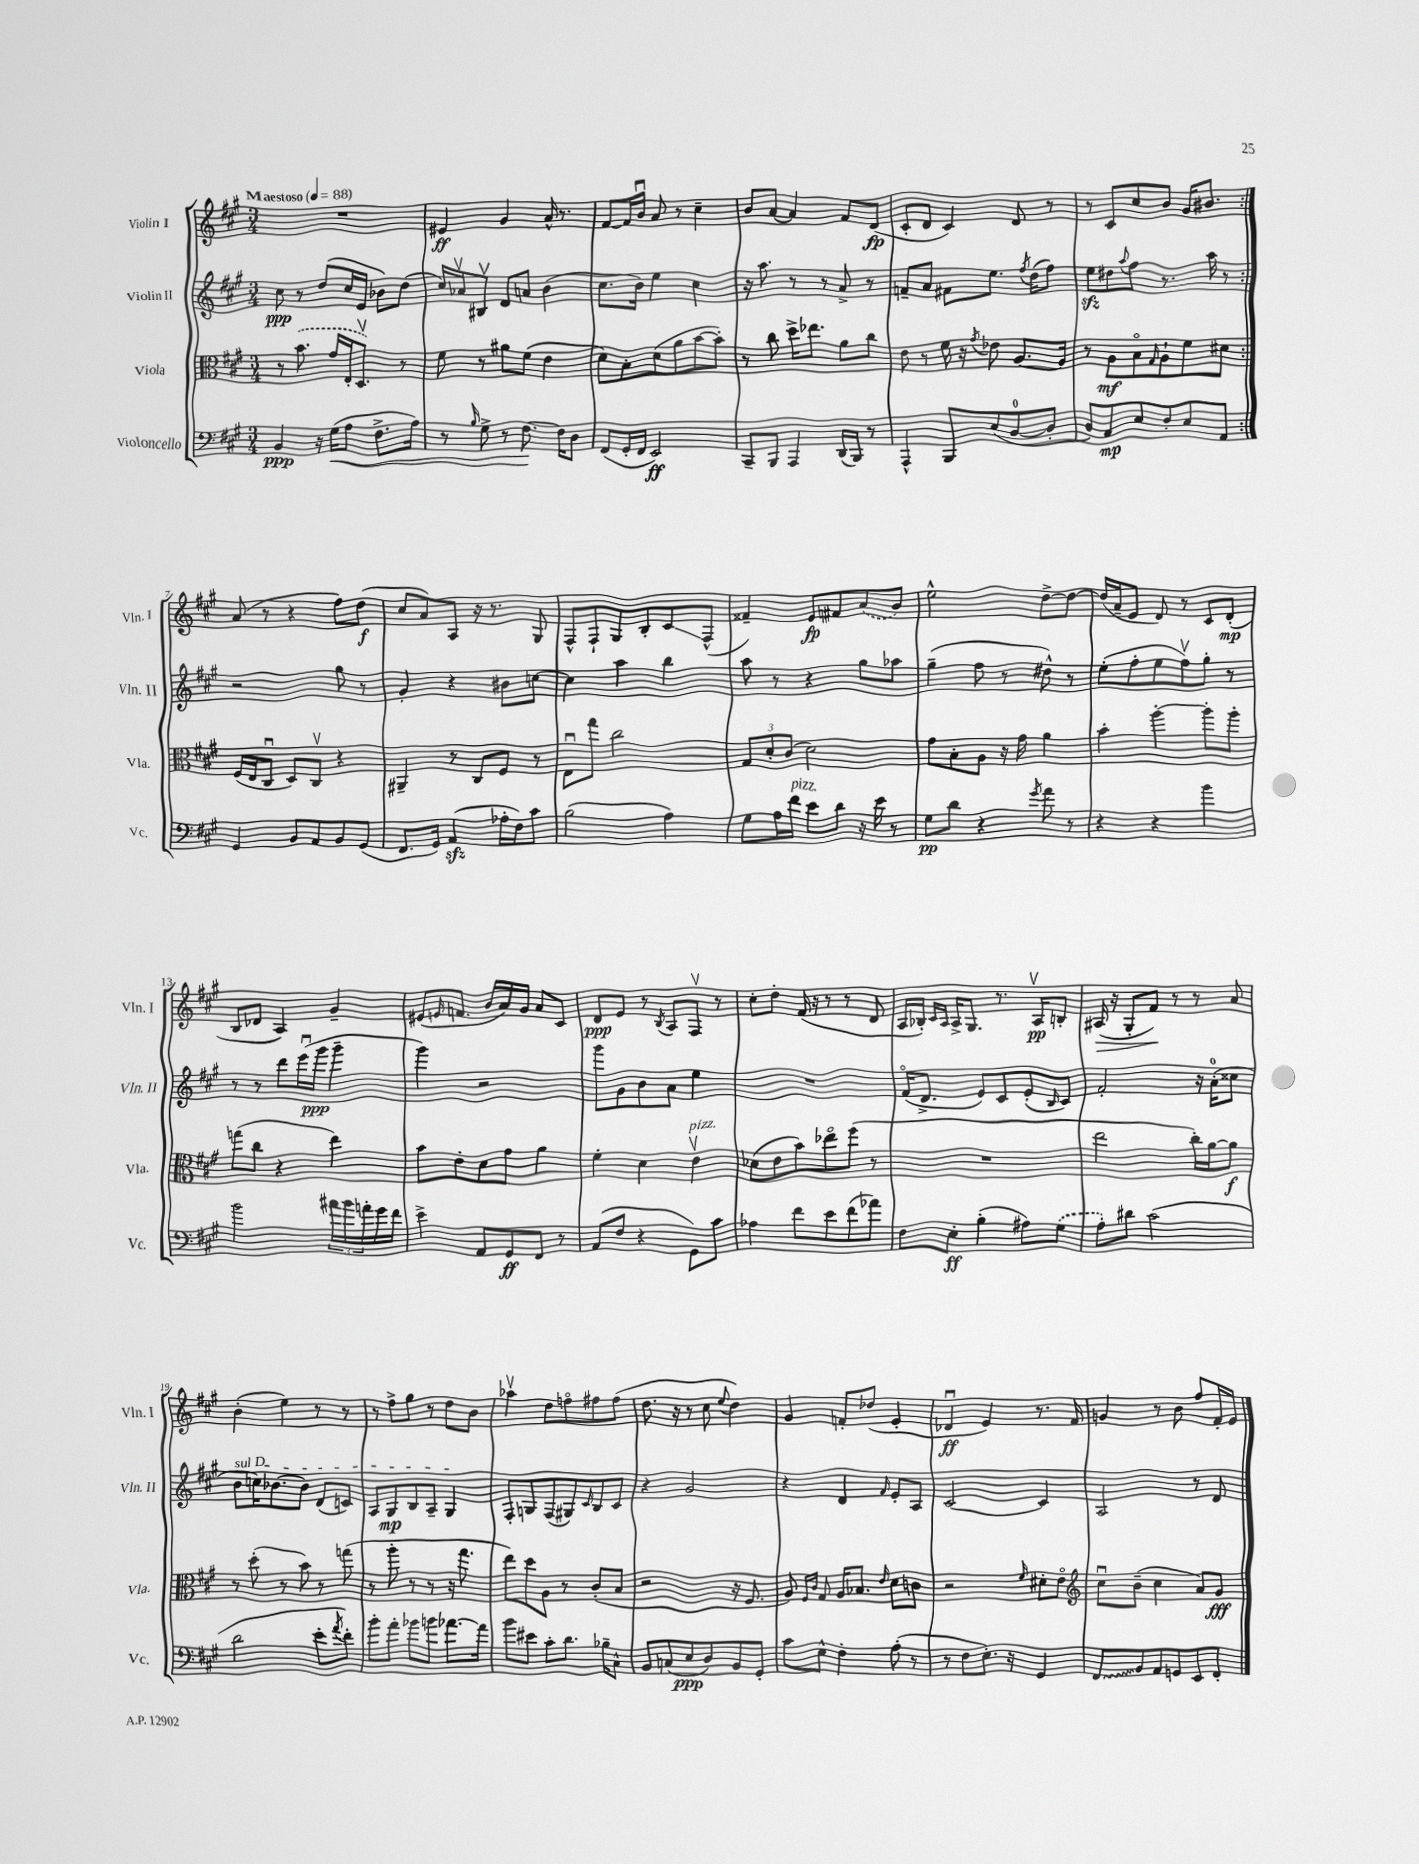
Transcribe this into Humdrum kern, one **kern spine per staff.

**kern	**kern	**kern	**kern
*staff4	*staff3	*staff2	*staff1
*clefF4	*clefC3	*clefG2	*clefG2
*k[f#c#g#]	*k[f#c#g#]	*k[f#c#g#]	*k[f#c#g#]
*M3/4	*M3/4	*M3/4	*M3/4
*MM88	*MM88	*MM88	*MM88
4BB/	8r	8cc#\	2.r
.	(8.b\	8r	.
16r	.	(8dd/L	.
(16G#\LK	16g#/LL	.	.
8A\J	16E'/J	16cc#/L	.
.	8.Dv/J)	16e/JJ	.
8.F#^\L	.	8b-\L)	.
.	8r	(8dd\J	.
16A\Jk)	.	.	.
=	=	=	=
8r	8f#\	16cc#/LL)	4e#/
.	.	16a-v/J	.
16qqB/	.	.	.
8G#^\	8r	8B#v/J	.
8r	8a#\L	8d/L	4g#/
[8.F#\	(8f#\J	8a/J	.
.	4e\	(4b\	16a^^/
16F#\]LK	.	.	8.r
8D\J	.	.	.
=	=	=	=
(8FF#/L	8d\L)	8.cc#\L	[8f#/L
16GG#'/L	8B'\	.	16f#/]L
16FF#/JJ	.	16b\Jk)	16bu/JJ
2EE/)	(8d\	4ee\	8a/
.	8a\	.	8r
.	[8b\	4cc#\	4cc#~\
.	8b'\]J)	.	.
=	=	=	=
8CC#~/L	8r	16r	8b/L
.	.	8.aa\	.
8BBB/J	8cc#\	.	[8a/J
4AAA/	16dd^\LK	8r	4a/]
.	8.ee-\J	.	.
.	.	8r	.
(16DD/LL	8a\L	8a^/	8f#/L
16BBB/JJ)	.	.	.
8r	8cc#\J	8r	(8d/J
=	=	=	=
4AAA^^/	8e\	8f~/L	8c#'/L
.	8r	8a/J	8d/J
8BBB/L	16f#\	8f#\L	4c#/)
.	16r	.	.
.	8qg#/	.	.
(8E/	8e-\	8.ee\J	.
[8D/	[8.A/L	.	8d/
.	.	8qff#/	.
.	.	(16dd\LK	.
8D'/]J	.	8ff#\J)	8r
.	16A/]Jk	.	.
=	=	=	=
8D/L)	8r	8ee\L	8r
8C#/	8A\L	8dd#\	8c#/L
.	.	8qqaa/	.
8E/	8Bo\	8ff#\J	8cc#/
.	16qqG#/	.	.
8F#'/	8A`\	8.r	8b/J
8E/	8f#\	.	16g#/LK
.	.	16aa\	8.b#/J
8AA/J	8d#\J	8r	.
=:|!	=:|!	=:|!	=:|!
4GG#/	(16F#/LL	2r	(8a/
.	16E/J	.	.
.	8C#u/J	.	8r
8BB/L	8D/L)	.	4r
8AA/	8C#v/J	.	.
8BB/	4r	8gg#\	8ff#\L)
(8GG#/J	.	8r	(8dd\J
=	=	=	=
8.FF#/L	4AA#~/	4g#'/	8cc#/L
.	.	.	8a/)
16GG#/Jk)	.	.	.
(4AA/	8r	4r	8A/J
.	8C#/L	.	16r
.	.	.	8.r
16A-'\LL	8F#/J	8b#\L	.
16F#\J)	.	.	.
8c#\J	8r	[8cc\J	8G#/
=	=	=	=
(2B\	8Eu\L	4cc\]	8F#^^/L
.	8gg#\J	.	8F#`/
.	2cc#\	4aa\	8G#/
.	.	.	8B'/
4A\)	.	4bb\	8c#/
.	.	.	(8F#^^/J
=	=	=	=
8G#\L	12G#/L	8aa\	4f##~/)
.	12d'/	.	.
16A\L	.	8r	.
.	(12c#/J	.	.
16f#\JJ	.	.	.
8e\L	2d\)	4r	8e/L
8d\J	.	.	8f#/
16r	.	8gg#\L	(8a/
16e\	.	.	.
8r	.	8aa-\J	8b/J)
=	=	=	=
8G#\L	8g#\L	(4gg#~\	2ee^^\
8d\J	8B'\	.	.
4r	8A\J	8ff#\	.
.	16r	8r	.
.	16g#\	.	.
8qg#/	.	.	.
8a\	4a\	8dd#^^\)	[8dd^\L
8r	.	8r	8dd\_J
=	=	=	=
4r	4b'\	(8ee'\L	(16dd/]LL
.	.	.	16a~/J
.	.	8ff#'\	8e/J
4r	[4aa'\	8ee\	8d/)
.	.	8ff#v\)	8r
4b\	8aa'\]L	8gg#'\J	8c#/L
.	8aa'\J	8r	(8d'/J
=	=	=	=
2b\	(8gg\L	8r	8B/L
.	8cc#\J	8r	8d-/J
.	4r	8ddd\L	4A/)
.	.	(16eeeu\L	.
.	.	16ggg#\JJ	.
24a#\LL	4ee\)	4ggg#~\	4g#~/
24b\	.	.	.
24a'\	.	.	.
16g#\	.	.	.
16f#\JJ	.	.	.
=	=	=	=
4e^\	8b\L	4ggg#\)	(8e#/L
.	.	.	16qqe/
.	8e'\	.	8.f/J
8AA/L	8d\	2r	.
.	.	.	16b/LL
8GG#/	8g#\J	.	16a/)
.	.	.	16g#/JJ
8FF#/J	4a\	.	8a/L
8r	.	.	8c#/J
=	=	=	=
(8AA/L	4f#'\	8ggg#\L	8d/L
8F#/J	.	8g#\	8e/J
4r	4d\	8b\	8r
.	.	.	8qB/
.	.	8a\J	8A/L
8GG#\L)	4ev\	4ee\	8F#v/J
8c#\J	.	.	8r
=	=	=	=
4A-\	(8d-\L	2.r	8cc#'\L
.	8e\	.	8dd'\J
8f#\L	8b\)	.	(16f#/
.	.	.	16r
8e\	8ee-o\	.	8r
(8f#\	(8ff#\J	.	8r
8a-\J)	8r	.	8d/
=	=	=	=
8F#\L	2.r	(16f#o/LK	16A/LL
.	.	8.d^/J	16B-'/JJ)
.	.	.	16qqc#/LL
.	.	.	16qqA/JJ
8E'\J	.	.	16A^/LK
.	.	.	8.G#/J
(4B'\	.	8e/L)	.
.	.	8c#/	8.r
8A#\L)	.	(8e'/	.
.	.	.	16Av/LK
.	.	16qqB/	.
(8G#\J	.	8c#/J)	8B'/J
=	=	=	=
8A'\L)	2ee\	2f#'/	(16A#/
.	.	.	16r
8d#\J	.	.	8G#'/L
(2c#\	.	.	8f#/J)
.	.	.	8r
.	16cc#'\LL)	16r	8r
.	[16a\J	(16a'\LK	.
.	8a\]J	8cc##\J	8a/
=	=	=	=
2d\	8r	8b\L	(4b'\
.	(8dd'\	16cc\K)	.
.	.	[8.b-\	.
.	8r	.	4ee\)
.	8b\)	8b-\]J	.
8e'\L	8r	(8d/L	8r
8qa/	.	.	.
8f#'\J)	(8gg\	8c/J)	8r
=	=	=	=
8b'\L	8r	8A/L	8r
8a'\J	8aa'\	8G#/	8ff#^\L
8b-\L	8r	8B/	8gg#\J
8b\J	8r	8A~/J	8r
[8.a-\L	16r	4G#/	8dd\L
.	8.gg#\	.	.
.	.	.	8b\J
16a-\]Jk	.	.	.
=	=	=	=
8b\L	8ee\L)	8F#'/L	4aa-v\
8e#\J	8dd\	8G/	.
8c#'\L	8A\J	(8F#/	8dd\L
8.d\J	8r	8G#/)	8ffo\
.	.	16qqc#/	.
.	(8c#'/L	8B/	8ff#\
16B-~\LK	.	.	.
8C#^^\J	8B/J	8c#/J	(8ff#\J
=	=	=	=
8BB/L	2r	4r	8.dd\
(8C/	.	.	.
.	.	.	16r
8E/	.	2g#/	8r
8D/)	.	.	8cc#\
.	.	.	8qqee/
8BB/	16r	.	4dd\)
.	8.F#/	.	.
8GG#'/J	.	.	.
=	=	=	=
8c#\L	8A/)	4r	4g#/
.	16qqF#/LL	.	.
.	16qqc#/JJ	.	.
8E^^\J	8G#/	.	.
4F#'\	16A/LK	4d/	8f'/L
.	8.B-/J	.	.
.	.	.	(8dd-/J
.	16qqe/	16qqf#/	.
(8A'\	8d\L	8e'/L	4e'/
8r	8c\J	8A/J	.
=	=	=	=
8r	2r	[2c#/	4d-u/
8F#\L	.	.	.
8.E'\J)	.	.	4e/)
16r	.	.	.
.	16qqf#/	.	.
4GG#/	8d#'\L	4c#/]	8.r
.	8eo\J	.	.
.	.	.	16f#/
=	=	=	=
*	*clefG2	*	*
8FF#/L	8cc#u\L	2A/	4g/
8BB/	(8b~\J	.	.
8AA/	4cc#\	.	8r
8GG/	.	.	8b\
8EE/	8a/L)	8r	8ff#/L
8FF#'/J	8g#/J	8d/	16f#'/L
.	.	.	16e/JJ
==	==	==	==
*-	*-	*-	*-
